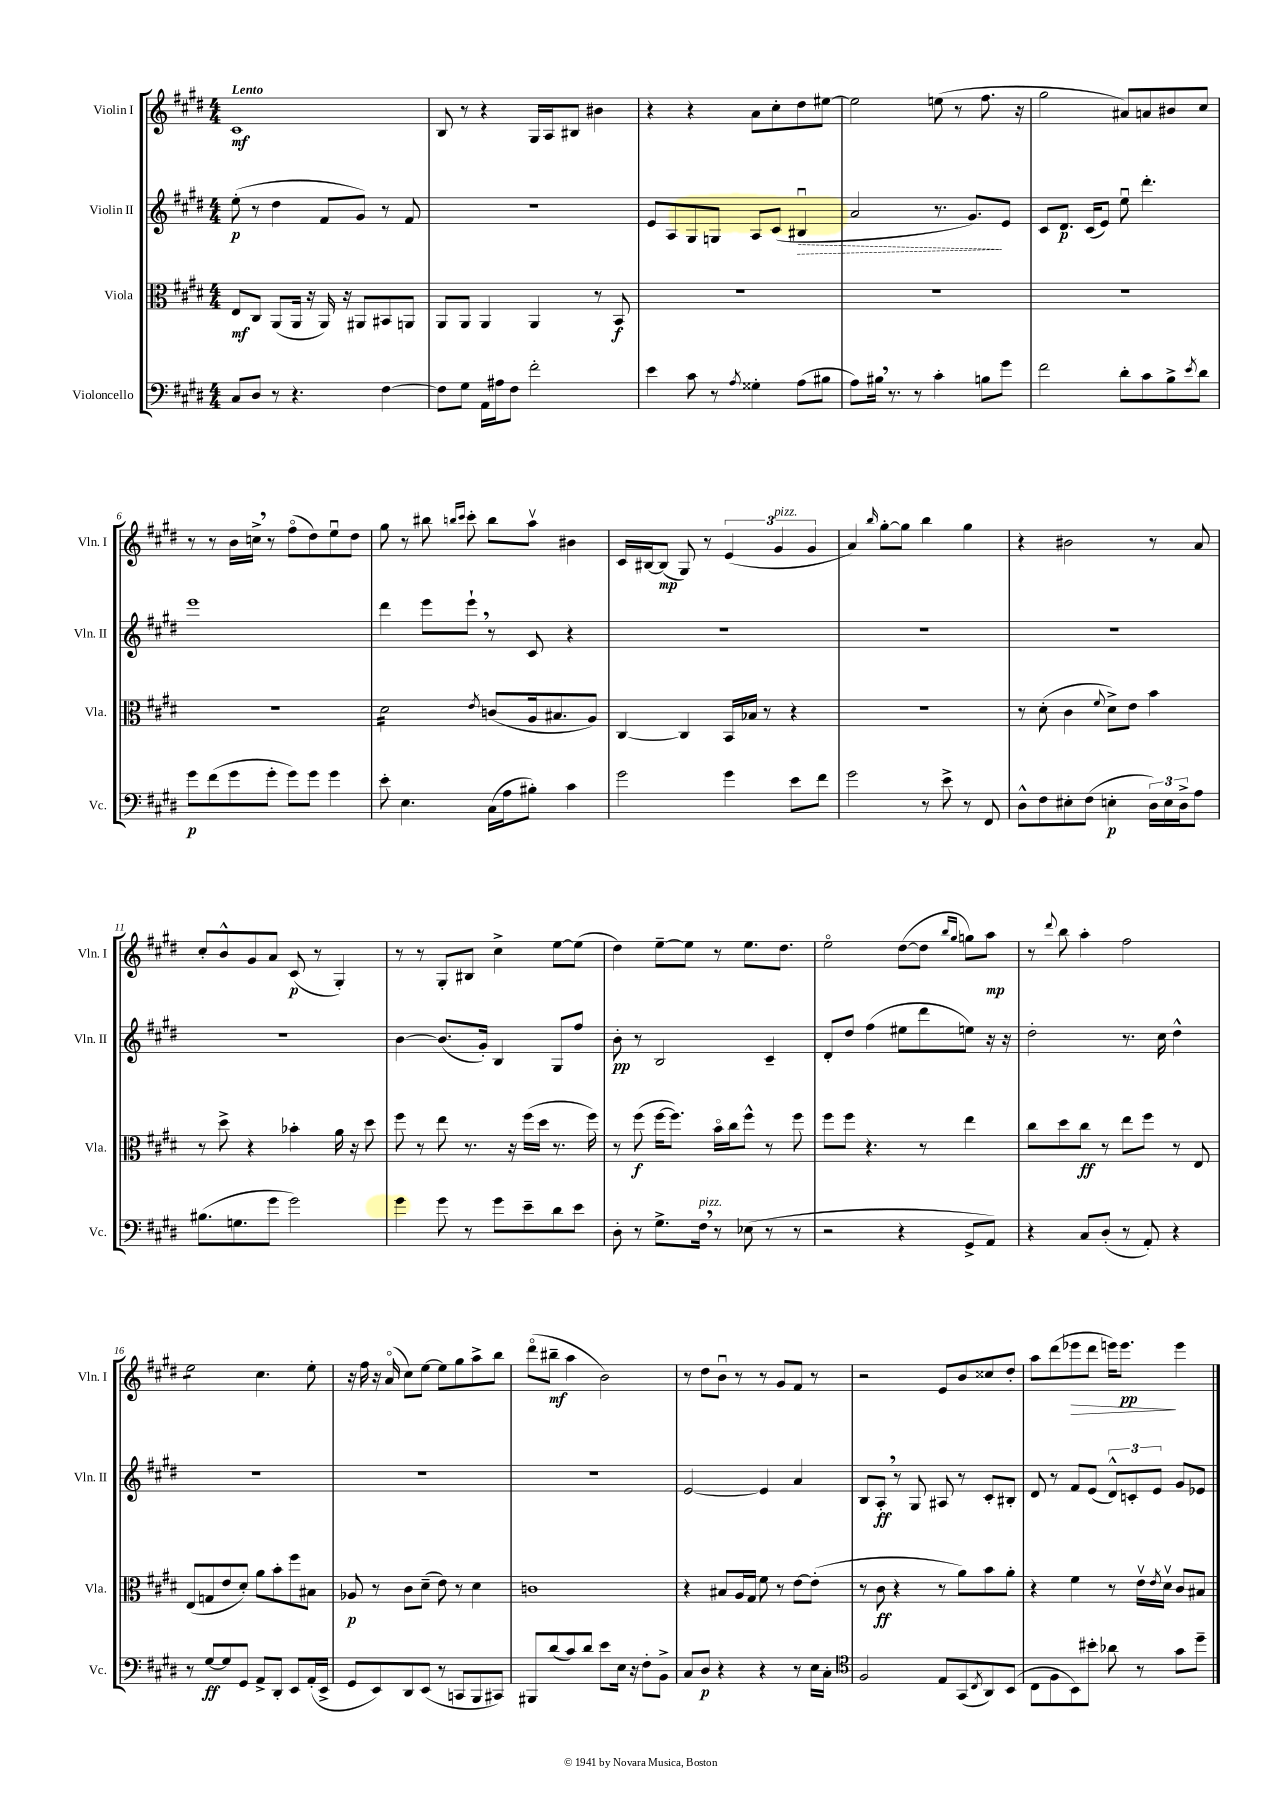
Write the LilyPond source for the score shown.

<<
\new StaffGroup <<
\new Staff = "s0" \with { instrumentName = "Violin I" shortInstrumentName = "Vln. I" } {
    \clef treble \key e \major \numericTimeSignature \time 4/4 \tempo "Lento"
    cis'1\mf |
    b8 r8 r4 gis16 a16 bis8 bis'4 |
    r4 r4 a'8 cis''8-. dis''8 eis''8~ |
    eis''2 e''8( r8 fis''8. r16 |
    gis''2 ais'8) a'8 bis'8 cis''8 |
    r8 r8 b'16 c''16-> \breathe r8 fis''8\flageolet( dis''8) e''8\downbow dis''8 |
    gis''8 r8 bis''8 \grace { b''16 cis'''16 } cis'''8-. b''8 a''8\upbow bis'4 |
    cis'16 bis16~ bis8\mp( gis8) r8 \tuplet 3/2 { e'4( gis'4^\markup { \italic "pizz." } gis'4 } |
    a'4) \grace { b''16 } gis''8~-. gis''8 b''4 gis''4 |
    r4 bis'2 r8 a'8 |
    cis''8-. b'8-^ gis'8 a'8 cis'8\p( r8 gis4-.) |
    r8 r8 gis8-. bis8 cis''4-> e''8~ e''8( |
    dis''4) e''8~-- e''8 r8 e''8. dis''8. |
    e''2\flageolet dis''8~( dis''8 \grace { b''16 gis''16 } g''8) a''8\mp |
    r8 \appoggiatura { dis'''8 } b''8 a''4-. fis''2 |
    e''2:8 cis''4. e''8-. |
    r16 fis''16 r16 a'16\flageolet( cis''8) e''8~ e''8 gis''8 a''8-> b''8 |
    dis'''8\flageolet( bis''8--\mf a''4 b'2) |
    r8 dis''8 b'8\downbow r8 r8 gis'8 fis'8 r8 |
    r2 e'8 b'8 cisis''8 dis''8-. |
    a''8 dis'''8( ees'''8\> dis'''8 e'''16) e'''8.\pp\! e'''4 \bar "|." |
}
\new Staff = "s1" \with { instrumentName = "Violin II" shortInstrumentName = "Vln. II" } {
    \clef treble \key e \major \numericTimeSignature \time 4/4
    e''8-.\p( r8 dis''4 fis'8 gis'8) r8 fis'8 |
    R1 |
    e'8 a8 gis8 g8 a8 cis'8( \once \override Hairpin.style = #'dashed-line bis4\downbow\> |
    a'2 r8. gis'8.\!) e'8 |
    cis'8 dis'8.\p cis'16( e'8) e''8\downbow dis'''4.-. |
    e'''1 |
    dis'''4 e'''8 e'''8-! \breathe r8 cis'8 r4 |
    R1 |
    R1 |
    R1 |
    R1 |
    b'4~ b'8.( gis'16-.) b4 gis8 fis''8 |
    b'8-.\pp r8 b2 cis'4-- |
    dis'8-. dis''8 fis''4( eis''8 dis'''8 e''8) r16 r16 |
    dis''2-. r8. cis''16 dis''4-^ |
    R1 |
    R1 |
    R1 |
    e'2~ e'4 a'4 |
    b8 a8-.\ff \breathe r8 gis8 ais8 r8 cis'8-. bis8-. |
    dis'8 r8 fis'8 e'8( \tuplet 3/2 { dis'8-^) c'8-. e'8 } gis'8 ees'8 \bar "|." |
}
\new Staff = "s2" \with { instrumentName = "Viola" shortInstrumentName = "Vla." } {
    \clef alto \key e \major \numericTimeSignature \time 4/4
    e8\mf cis8 a,8( a,16 r16 a,16) r16 ais,8 bis,8 a,8 |
    a,8 a,8 a,4 a,4 r8 b,8\f |
    R1 |
    R1 |
    R1 |
    R1 |
    dis'2:16 \acciaccatura { e'8 } c'8( a16 bis8. a8) |
    cis4~ cis4 b,16 bes16 r8 r4 |
    r1 |
    r8 dis'8-.( cis'4 \appoggiatura { fis'8 } dis'8->) e'8 b'4 |
    r8 dis''8-> r4 bes'4-. a'16 r16 dis''8 |
    fis''8 r8 e''8 r8. r16 fis''16( dis''16 r8. fis''16) |
    r8 fis''8\f( fis''16~ fis''8.) b'16\flageolet cis''16 fis''8-^ r8 fis''8 |
    fis''8 fis''8 r4. r8 e''4 |
    cis''8 dis''8 cis''8\ff r8 e''8 fis''8 r8 e8 |
    e8( g8 e'8 dis'8-.) a'8 b'8-. fis''8 bis8 |
    aes8\p r8 cis'8 dis'8--( e'8) r8 dis'4 |
    c'1 |
    r4 bis8 a16 gis16 fis'8 r8 e'8~ e'8-.( |
    r8 cis'8\ff r4 r8 a'8) b'8 a'8-. |
    r4 fis'4 r8 e'16\upbow \acciaccatura { e'8 } dis'16\upbow cis'8 bis8 \bar "|." |
}
\new Staff = "s3" \with { instrumentName = "Violoncello" shortInstrumentName = "Vc." } {
    \clef bass \key e \major \numericTimeSignature \time 4/4
    cis8 dis8 r8 r4. fis4~ |
    fis8 gis8 a,16 ais16 fis8 fis'2-. |
    e'4 cis'8 r8 \acciaccatura { a8 } gisis4-. a8( bis8 |
    a8) bis16 \breathe r8. r8 cis'4-. b8 gis'8 |
    fis'2 dis'8-. cis'8 b8-> \acciaccatura { e'8 } dis'8 |
    gis'8\p fis'8( gis'8 gis'8-. gis'8) gis'8 gis'4 |
    e'8-. e4. cis16( a16 bis8-.) cis'4 |
    gis'2 gis'4 e'8 fis'8 |
    gis'2 r8 e'8-> r8 fis,8 |
    dis8-^ fis8 eis8-. fis8( e4-.\p \tuplet 3/2 { dis16) e16 dis16-> } a8 |
    bis8.( g8. gis'8 gis'2) |
    gis'4 gis'8 r8 gis'8 e'8-- dis'8 e'8 |
    dis8-. r8 gis8.-> fis16^\markup { \italic "pizz." } \breathe r8 ees8( r8 r8 |
    r2 r4 gis,8-> a,8) |
    r4 cis8 dis8-.( r8 a,8-.) r4 |
    r8 gis8~\ff gis8 gis,8 a,8-> dis,8-. e,8 a,16-.( e,16-> |
    gis,8 e,8) dis,8 e,8( r8 c,8 b,,8 cis,8) |
    bis,,8 dis'8( cis'8) dis'8 e'8 e16 r16 fis8-. b,8-> |
    cis8 dis8\p r4 r4 r8 e16 cis16-. |
    \clef tenor fis2 e8 gis,8( \acciaccatura { cis8 } a,8) b,8( |
    cis8 fis8 b,8) bis'8-. aes'8 r8 gis'8 dis''8-- \bar "|." |
}
>>
>>
